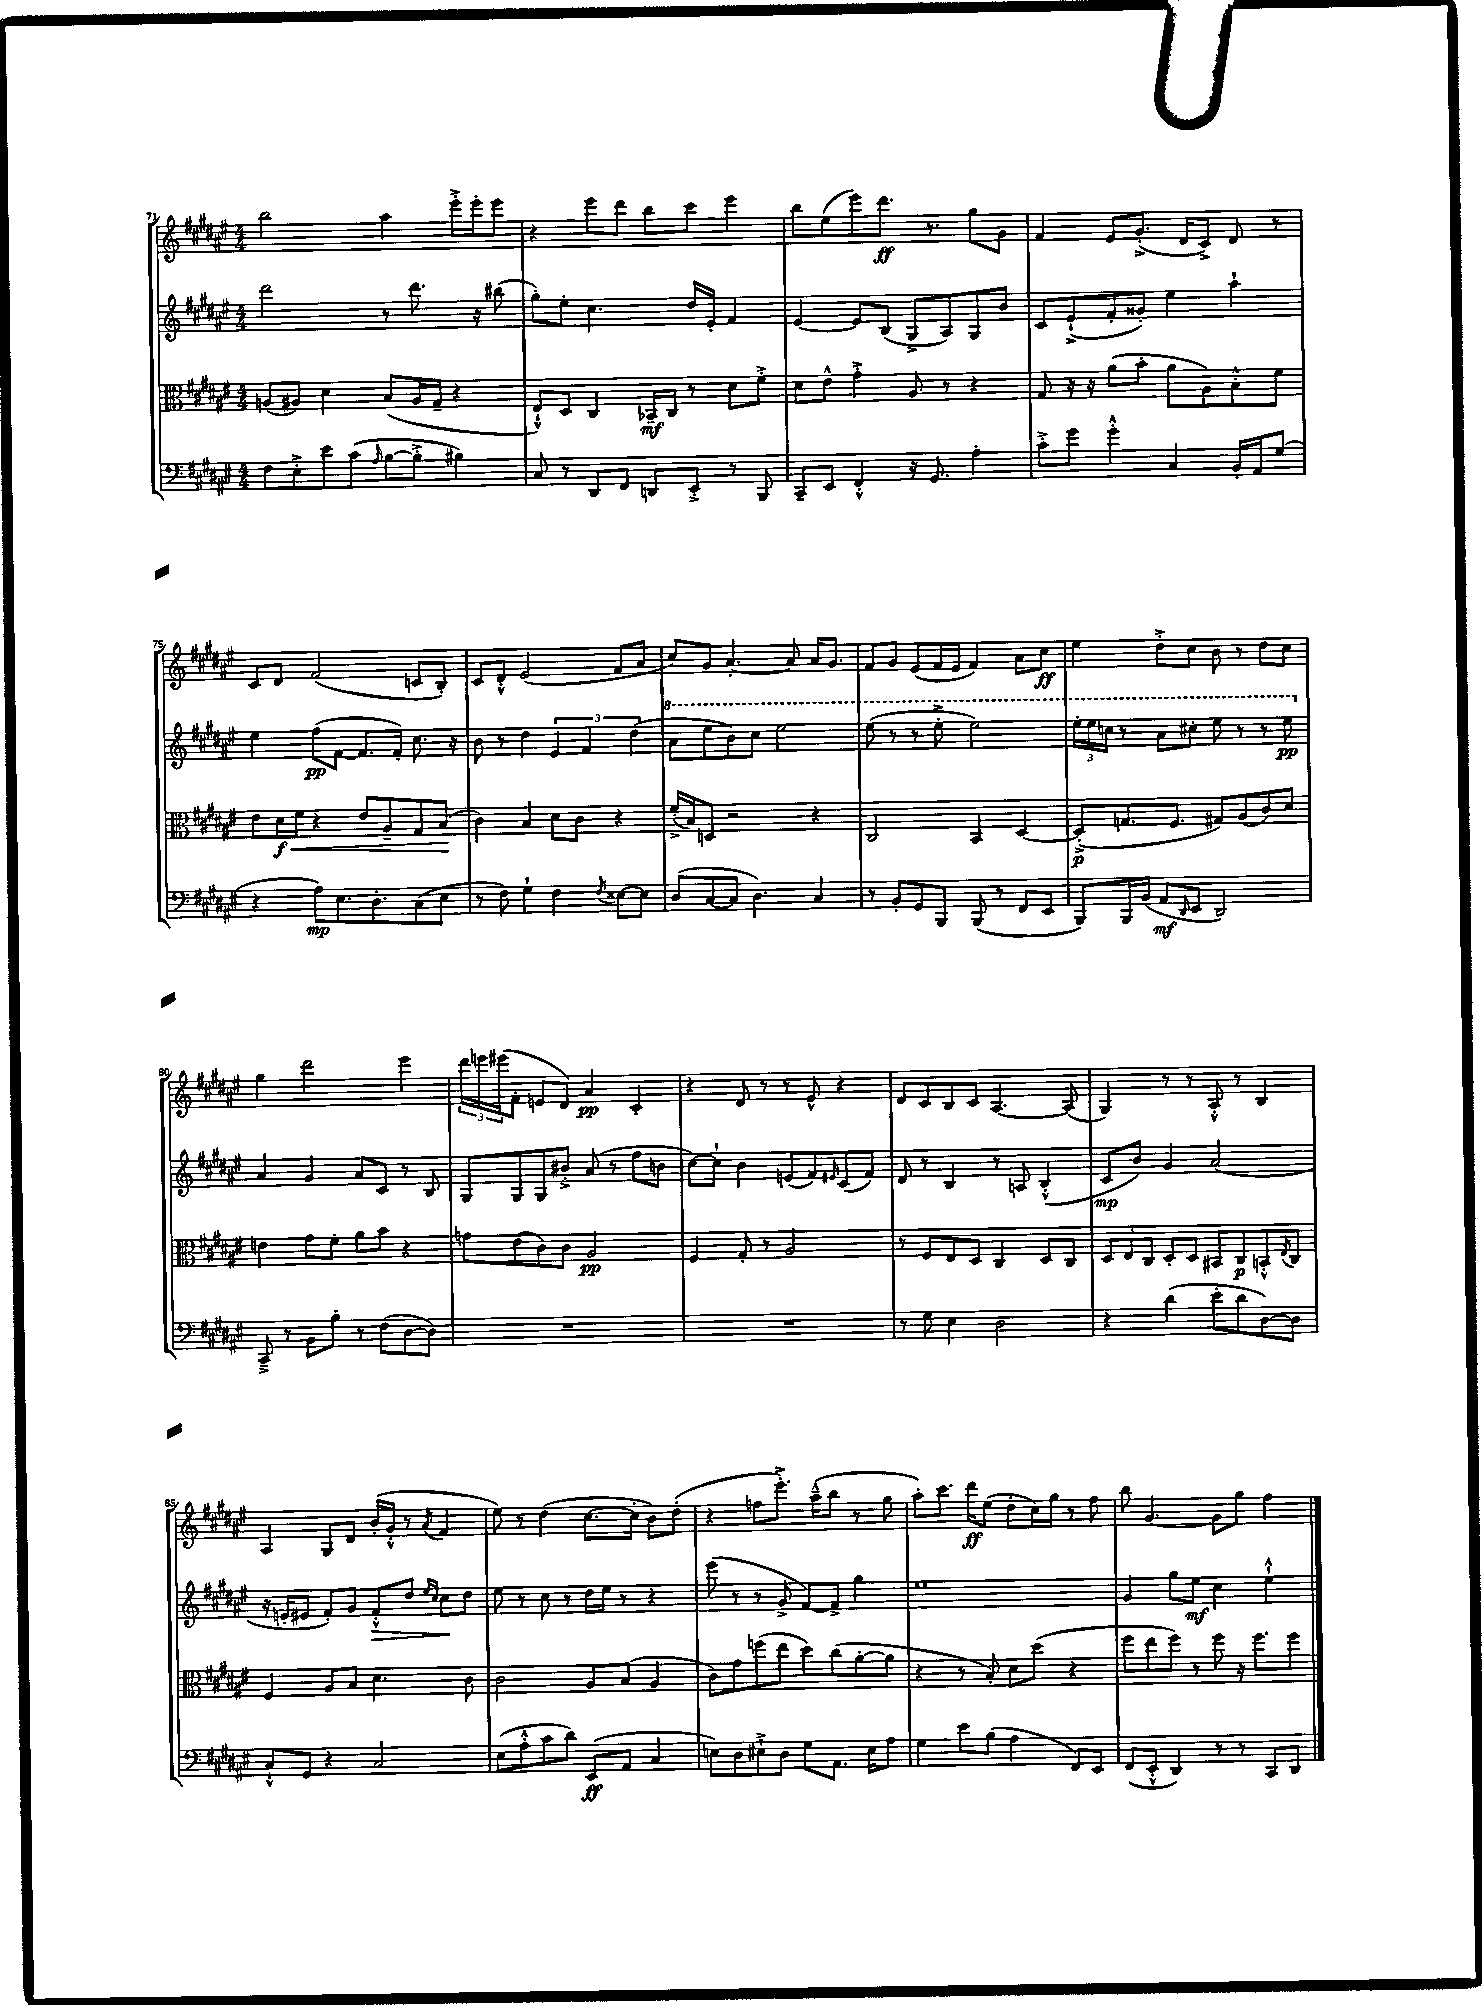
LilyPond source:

<<
\new StaffGroup <<
\new Staff = "s0" {
    \clef treble \key fis \major \numericTimeSignature \time 4/4
    b''2 ais''4 eis'''16-.-> eis'''16-. eis'''8 |
    r4 eis'''8 dis'''8 b''8 cis'''8 eis'''4 |
    b''8 eis''8( eis'''8) dis'''8.\ff r8. gis''8 gis'8 |
    fis'4 eis'8 gis'8.-.->( dis'16 cis'8->) dis'8 r8 |
    cis'8 dis'8 fis'2( c'8 b8-.) |
    cis'8 dis'8-.-^ eis'2( fis'8 ais'8 |
    cis''8) gis'8 ais'4.~-. ais'8 ais'16 gis'8. |
    fis'8 gis'8 eis'8( fis'16 eis'16 fis'4) ais'8 cis''8\ff |
    eis''4 dis''8-.-> cis''8 b'8 r8 dis''8 cis''8 |
    gis''4 dis'''2 eis'''4 |
    \tuplet 3/2 { dis'''16 e'''16 eis'''16( } fis'8-. e'8 dis'8) ais'4\pp cis'4-. |
    r4 dis'8 r8 r8 eis'8-^ r4 |
    dis'8 cis'8 b8 cis'8 ais4.~ ais8( |
    gis4) r8 r8 ais8-.-^ r8 b4 |
    ais4 gis8 dis'8 b'16-.( gis'16-.-^ r8 \acciaccatura { ais'8 } fis'4 |
    eis''8) r8 dis''4( cis''8.~ cis''16-. b'8) dis''8-.( |
    r4 f''8 eis'''8.-.->) ais''16---^( b''8 r8 gis''8 |
    ais''8-.) cis'''8. dis'''16\ff eis''8( dis''8-. cis''16) gis''16 r8 fis''8 |
    b''8 gis'4.~ gis'8 gis''8 fis''4 \bar "|." |
}
\new Staff = "s1" {
    \clef treble \key fis \major \numericTimeSignature \time 4/4
    dis'''2 r8 dis'''8. r16 bis''8( |
    gis''8-.) eis''8-. cis''4. dis''16 eis'16-. fis'4 |
    eis'4~ eis'8 b8( gis8-> ais8) gis8 b'8 |
    cis'8 eis'8-!->( fis'8-. gisis'8-.) eis''4 ais''4-! |
    eis''4 fis''8\pp( fis'8~ fis'8. fis'16-.) cis''8. r16 |
    b'8 r8 dis''4 \tuplet 3/2 { eis'4 fis'4 dis''4( } |
    \ottava #1 ais''8 eis'''8 b''8) cis'''8 eis'''2 |
    eis'''8( r8 r8 eis'''8-.-> eis'''2) |
    \tuplet 3/2 { eis'''16-. eis'''16 c'''16 } r8 ais''8 cis'''8-. eis'''8 r8 r8 eis'''8\pp \ottava #0 |
    ais'4 gis'4 ais'8 cis'8 r8 b8 |
    gis8 gis8 gis8 bis'8-.-> ais'8( r8 fis''8 b'8 |
    cis''8~) cis''8-! b'4 e'8( fis'8) \grace { eis'16 } cis'8( fis'8) |
    dis'8 r8 b4 r8 a8 b4-.-^( |
    cis'8\mp b'8) gis'4 ais'2( |
    r16 e'16-. eis'8 fis'8-.) gis'8 fis'8-.-^\> dis''8 \grace { eis''16 cis''16 } cis''8\! dis''8 |
    eis''8 r8 cis''8 r8 dis''16 eis''16 r8 r4 |
    eis'''8( r8 r8 gis'8-> fis'8~) fis'8-> gis''4 |
    eis''1 |
    gis'4 gis''8 eis''8\mf cis''4 eis''4-!-^ \bar "|." |
}
\new Staff = "s2" {
    \clef alto \key fis \major \numericTimeSignature \time 4/4
    a8( ais8) dis'4 b8( ais16 gis16-- r4 |
    eis8-!-^) dis8 cis4 bes,16--\mf cis16 r8 dis'8 fis'8-.-> |
    dis'8 eis'8-^ gis'4-.-> ais8 r8 r4 |
    gis8 r16 r16 ais'8( b'8-. ais'8 ais8) b8-.-^ fis'8 |
    eis'8 dis'16\f\< fis'16 r4 eis'8 ais8-- gis8 b8\!( |
    cis'4) b4 dis'8 cis'8 r4 |
    fis'16-.->( b16) d8 r2 r4 |
    cis2 b,4 dis4~ |
    dis8-.->\p( g8. fis8. gis8) ais8( cis'8) dis'8 |
    e'4 gis'8 fis'8-. ais'8 b'8 r4 |
    g'8 eis'8( cis'8) cis'8 ais2\pp |
    fis4 gis8-. r8 ais2 |
    r8 fis8 eis8 dis8 cis4 dis8 cis8 |
    \tuplet 3/2 { dis8 eis8 cis8 } dis8-. dis8 bis,8 cis8\p b,8-.-^ \acciaccatura { eis8 } cis8 |
    fis4 ais8 b8 dis'4. cis'8 |
    cis'2 ais8 b8( ais4 |
    cis'8) gis'8 f''8( eis''8 dis''8) cis''8( ais'8~-. ais'8 |
    r4 r8 b8-.) dis'8 dis''8( r4 |
    fis''8 eis''8 fis''8) r8 fis''8 r16 fis''8. fis''8 \bar "|." |
}
\new Staff = "s3" {
    \clef bass \key fis \major \numericTimeSignature \time 4/4
    fis8 eis8-.-> eis'8 cis'8( \grace { ais16 } b8~ b8-.-> bis4) |
    cis8 r8 dis,8 fis,8 d,8 eis,8-.-> r8 b,,8 |
    cis,8-- eis,8 fis,4-.-^ r16 gis,8. ais4-. |
    cis'8-.-> gis'8 gis'4-.-^ cis4 b,16-. ais,16 gis8( |
    r4 ais8\mp) eis8. dis8.-. cis8( eis8 |
    r8 fis8) gis4-! fis4 \acciaccatura { fis8 } eisis8~ eisis8 |
    dis8( cis8~ cis8 dis4.) cis4 |
    r8 b,8-. gis,8 b,,8 b,,8( r8 fis,8 eis,8 |
    b,,8) b,,16 b,16( ais,8\mf \grace { dis,16 } eis,8 dis,2) |
    cis,8---> r8 b,8 b8-. r8 fis8( dis8~ dis8) |
    R1 |
    R1 |
    r8 gis8 eis4 dis2 |
    r4 dis'4( eis'8-. dis'8 dis8~) dis8 |
    cis8-!-^ gis,8 r4 cis2 |
    eis8( ais8-.-^ cis'8 dis'8) eis,8\ff( ais,8 cis4 |
    e8) dis8 eis8-!-> dis8 gis8 ais,8. eis16 ais8 |
    gis4 eis'8 b8( ais4 fis,8) eis,8 |
    fis,8( eis,8-.-^ dis,4) r8 r8 cis,8 dis,8 \bar "|." |
}
>>
>>
\layout { \context { \Score currentBarNumber = #71 } }
